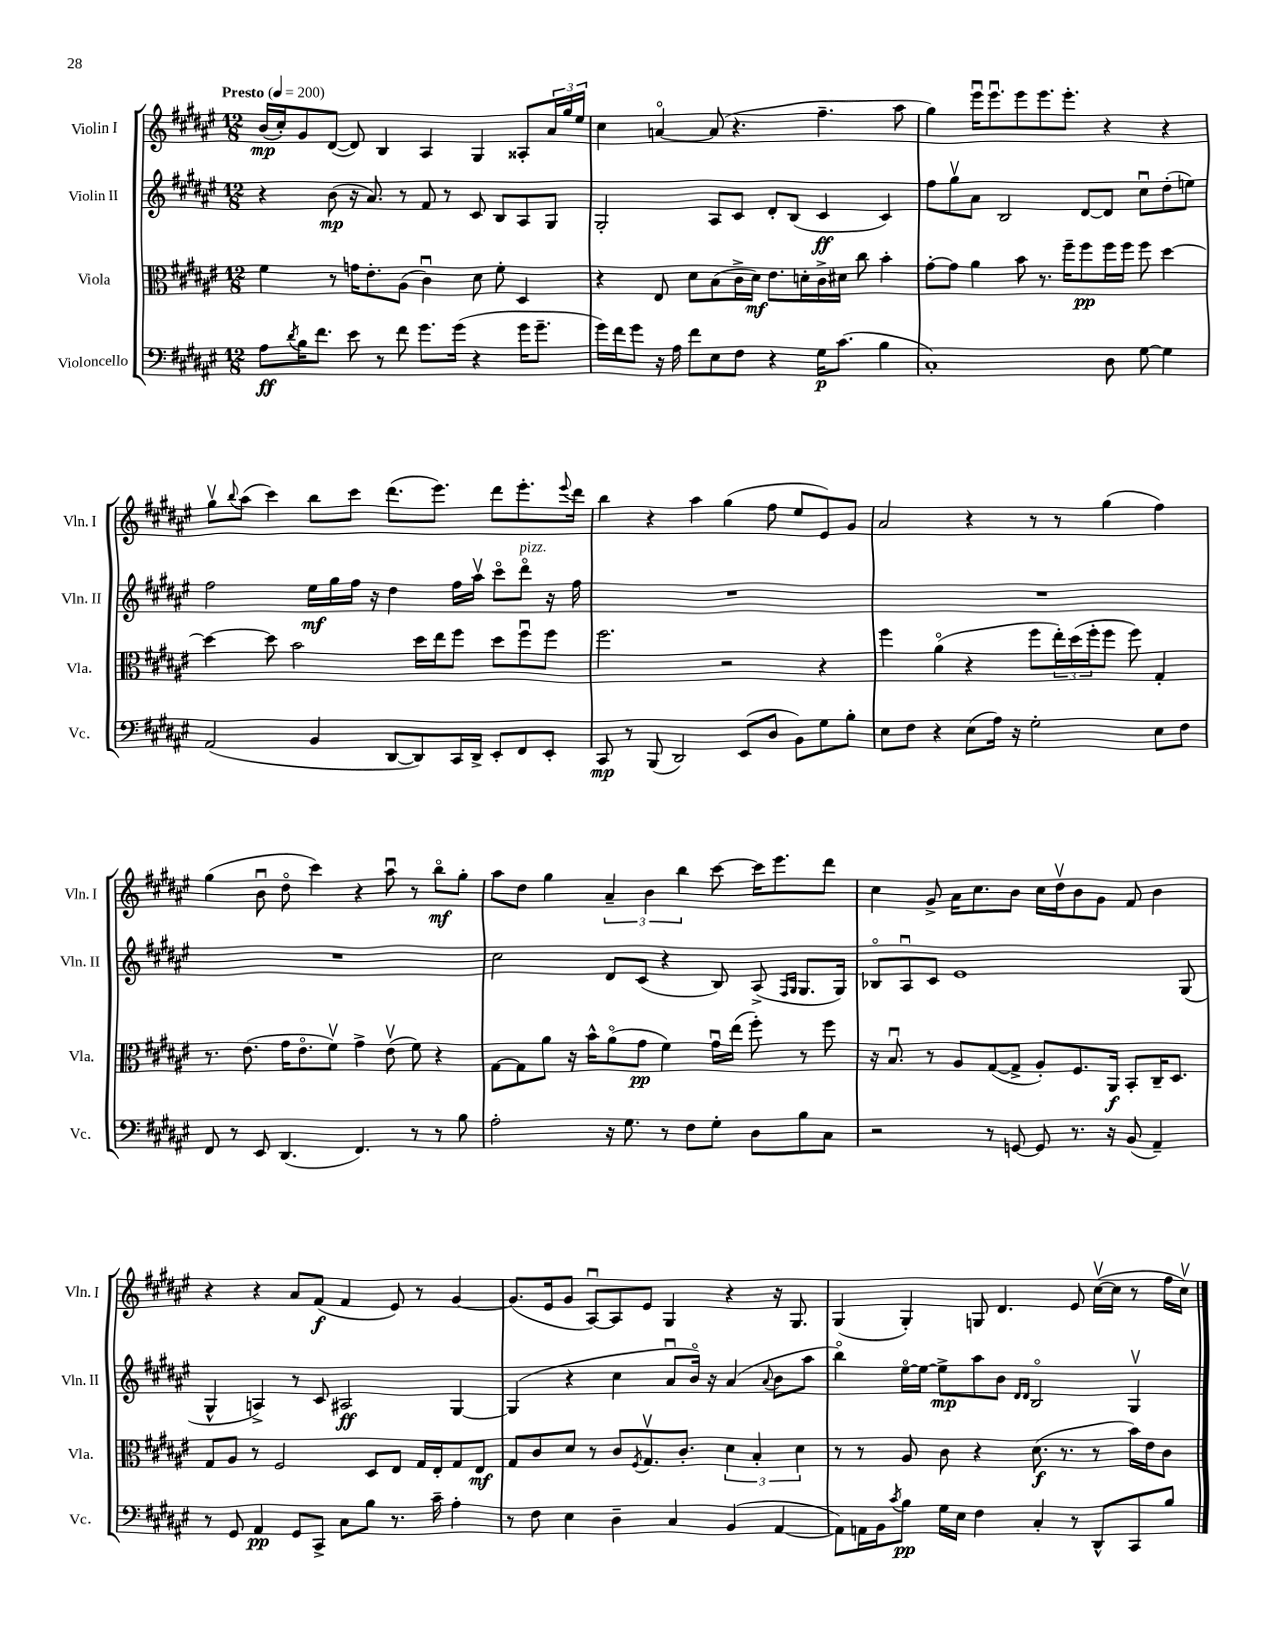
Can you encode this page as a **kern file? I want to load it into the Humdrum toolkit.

**kern	**kern	**kern	**kern
*staff4	*staff3	*staff2	*staff1
*clefF4	*clefC3	*clefG2	*clefG2
*k[f#c#g#d#a#e#]	*k[f#c#g#d#a#e#]	*k[f#c#g#d#a#e#]	*k[f#c#g#d#a#e#]
*M12/8	*M12/8	*M12/8	*M12/8
*MM200	*MM200	*MM200	*MM200
8A#\L	4f#\	4r	(16b/LL
.	.	.	16cc#'/J)
8qd#/	.	.	.
16B\K	.	.	8g#/
8.f#\J	.	.	.
.	8r	(8b\	([8d#/J
8e#\	16g\LK	16r	8d#/])
.	8.e#'\	8.a#/)	.
8r	.	.	4B/
8f#\	(8A#\J	8r	.
8.g#\L	4c#u\)	8f#/	4A#/
.	.	8r	.
(16g#\Jk	.	.	.
4r	8d#\	8c#/	4G#/
.	8f#'\	8B/L	.
16g#\LK	4D#/	8A#/	8A##'/L
8.g#~\J	.	.	.
.	.	8G#/J	24a#/L
.	.	.	24gg#/
.	.	.	24ee#/JJ
=	=	=	=
16g#\LL)	4r	2G#'/	4cc#\
16f#\J	.	.	.
8g#\J	.	.	.
16r	8E#/	.	[4ao/
16A#\	.	.	.
8f#\L	8d#\L	.	.
8E#\	(8B\	8A#/L	(8a/]
8F#\J	16c#^\L	8c#/J	4.r
.	16d#\JJ)	.	.
4r	8.e#\L	8d#'/L	.
.	.	(8B/J	.
.	16d'\L	.	.
16G#\LK	16c#^\	4c#/	4.ff#~\
(8.c#\J	16d#\JJ	.	.
.	8cc#\	.	.
4B\	4b'\	4c#/)	.
.	.	.	8aa#\
=	=	=	=
1C#')	[8g#'\L	8ff#\L	4gg#\)
.	8g#\]J	8gg#v\	.
.	4a#\	8a#\J	16eee#u\LK
.	.	.	8.eee#u\
.	.	2B/	.
.	8b\	.	8eee#\
.	8.r	.	8.eee#\
.	16ff#~\LK	.	8.eee#'\J
.	8ff#\	[8d#/L	.
8D#\	16ff#\L	8d#/]J	4r
.	16ff#\JJ	.	.
[8G#\	8ff#\	8cc#u\L	.
4G#\]	[4dd#\	(8dd#'\	4r
.	.	8ee\J)	.
=	=	=	=
(2AA#/	4dd#\_	2ff#\	8gg#v\L
.	.	.	8qqbb/
.	.	.	(8aa#\J
.	8dd#\]	.	4ccc#\)
.	2b\	.	.
4BB/	.	16ee#\LL	8bb\L
.	.	16gg#\	.
.	.	16ff#\JJ	8ccc#\J
.	.	16r	.
[8DD#/L	.	4dd#\	(8.ddd#\L
8DD#/])	16dd#\LL	.	.
.	16ee#\J	.	8.eee#\J)
16CC#/L	8ff#\J	16ff#\LL	.
16DD#^/JJ	.	16aa#v\JJ	.
8EE#'/L	8dd#\L	8ccc#o\L	8ddd#\L
8FF#/	8ff#u\	8ddd#o\J	8.eee#'\
8EE#'/J	8ff#\J	16r	.
.	.	.	8qqeee#/
.	.	16ff#\	16ddd#\Jk
=	=	=	=
8CC#/	2.ff#\	1.r	4bb\
8r	.	.	.
(8BBB/	.	.	4r
2DD#/)	.	.	.
.	.	.	4aa#\
.	2r	.	(4gg#\
(8EE#/L	.	.	.
8D#/J	.	.	8ff#\
8BB\L)	.	.	8ee#/L
8G#\	4r	.	8e#/)
8B'\J	.	.	8g#/J
=	=	=	=
8E#\L	4ff#\	1.r	2a#/
8F#\J	.	.	.
4r	(4a#o\	.	.
(8E#\L	4r	.	4r
16A#\Jk)	.	.	.
16r	.	.	.
2G#'\	8ff#\L	.	8r
.	24ee#'\L)	.	8r
.	(24dd#\	.	.
.	24ff#'\J	.	.
.	8ff#\J	.	(4gg#\
.	8ff#\)	.	.
8E#\L	4G#'/	.	4ff#\)
8F#\J	.	.	.
=	=	=	=
8FF#/	8.r	1.r	(4gg#\
8r	.	.	.
.	(8.e#\	.	.
8EE#/	.	.	8bu\
(4.DD#/	16g#\LK	.	8dd#o\
.	8.e#o\	.	.
.	.	.	4ccc#\)
.	8f#v\J)	.	.
4.FF#/)	4g#^\	.	4r
.	(8e#v\	.	8aa#u\
8r	8f#\)	.	8r
8r	4r	.	8bbo\L
8B\	.	.	8gg#'\J
=	=	=	=
2A#'\	[8G#\L	2cc#\	8aa#\L
.	8G#\]	.	8dd#\J
.	8a#\J	.	4gg#\
.	16r	.	.
.	16b^^\LK	.	.
16r	(8a#o\	8d#/L	6a#~/
8.G#\	.	.	.
.	8g#\J	(8c#/J	.
.	.	.	6b\
8r	4f#\)	4r	.
.	.	.	6bb\
8F#\L	.	.	.
8G#'\J	16g#u\LL	8B/)	[8ccc#\
.	(16ee#\JJ	.	.
8D#\L	8ff#'\)	(8A#^/	16ccc#\]LK
.	.	.	8.eee#\
.	.	16qqF#/LL	.
.	.	16qqG#/JJ	.
8B\	8r	8.G#/L	.
8C#\J	8ff#\	.	8ddd#\J
.	.	16G#/Jk)	.
=	=	=	=
2r	16r	8B-o/L	4cc#\
.	8.Bu/	.	.
.	.	8A#u/	.
.	8r	8c#/J	8g#^/
.	8A#/L	1e#	16a#\LK
.	.	.	8.cc#\
8r	([8G#/	.	.
[8GG/	8G#^/]J	.	8b\J
8GG/]	8A#'/L)	.	16cc#\LL
.	.	.	16dd#v\J
8.r	8.F#/	.	8b\
.	.	.	8g#\J
16r	16AA#/Jk	.	.
(8BB/	8BB'/L	.	8f#/
4AA#~/)	16C#~/K	.	4b\
.	8.D#/J	.	.
.	.	(8G#/	.
=	=	=	=
8r	8G#/L	4G#^^/	4r
8GG#/	8A#/J	.	.
4AA#/	8r	4A^/)	4r
.	2F#/	.	.
8GG#/L	.	8r	8a#/L
8CC#^/J	.	8c#/	(8f#/J
8C#\L	.	2A#/	4f#/
8B\J	8D#/L	.	.
8.r	8E#/J	.	8e#/)
.	16G#/LL	.	8r
16c#~\	16E#'/J	.	.
4A#'\	8G#/	[4G#/	[4g#/
.	8E#/J	.	.
=	=	=	=
8r	8G#/L	(4G#/]	(8.g#/]L
8F#\	8c#/	.	.
.	.	.	16e#/k
4E#\	8d#/J	4r	8g#/J
.	8r	.	[8A#u/L)
4D#~\	8c#/L	4cc#\	8A#/]
.	8qF#/	.	.
.	8.G#v/	.	8e#/J
4C#/	.	8a#u/L	4G#/
.	8.c#'/J	.	.
.	.	16bo/Jk)	.
.	.	16r	.
(4BB/	6d#\	(4a#/	4r
.	6B'/	.	.
.	.	8qqa#/	.
[4AA#/	.	8b\L	16r
.	.	.	8.G#/
.	6d#\	.	.
.	.	8aa#\J	.
=	=	=	=
8AA#\]L)	8r	4bbo\)	(4G#/
16AA\L	8r	.	.
16BB\J	.	.	.
8qc#/	.	.	.
8B\J	8A#/	[16ee#o\LL	4G#'/)
.	.	16ee#\_JJ	.
16G#\LL	8c#\	8ee#^\]L	.
16E#\JJ	.	.	.
4F#\	4r	8aa#\	8G/
.	.	8b\J	4.d#/
.	.	16qqd#/LL	.
.	.	16qqd#/JJ	.
4C#'/	(8.d#\	2Bo/	.
.	8.r	.	.
8r	.	.	8e#/
8DD#^^/L	8r	.	([16cc#v\LL
.	.	.	16cc#\]JJ
8CC#/	16b\LL)	4G#v/	8r
.	16e#\J	.	.
8B/J	8c#\J	.	16ff#\LL
.	.	.	16cc#v\JJ)
==	==	==	==
*-	*-	*-	*-
